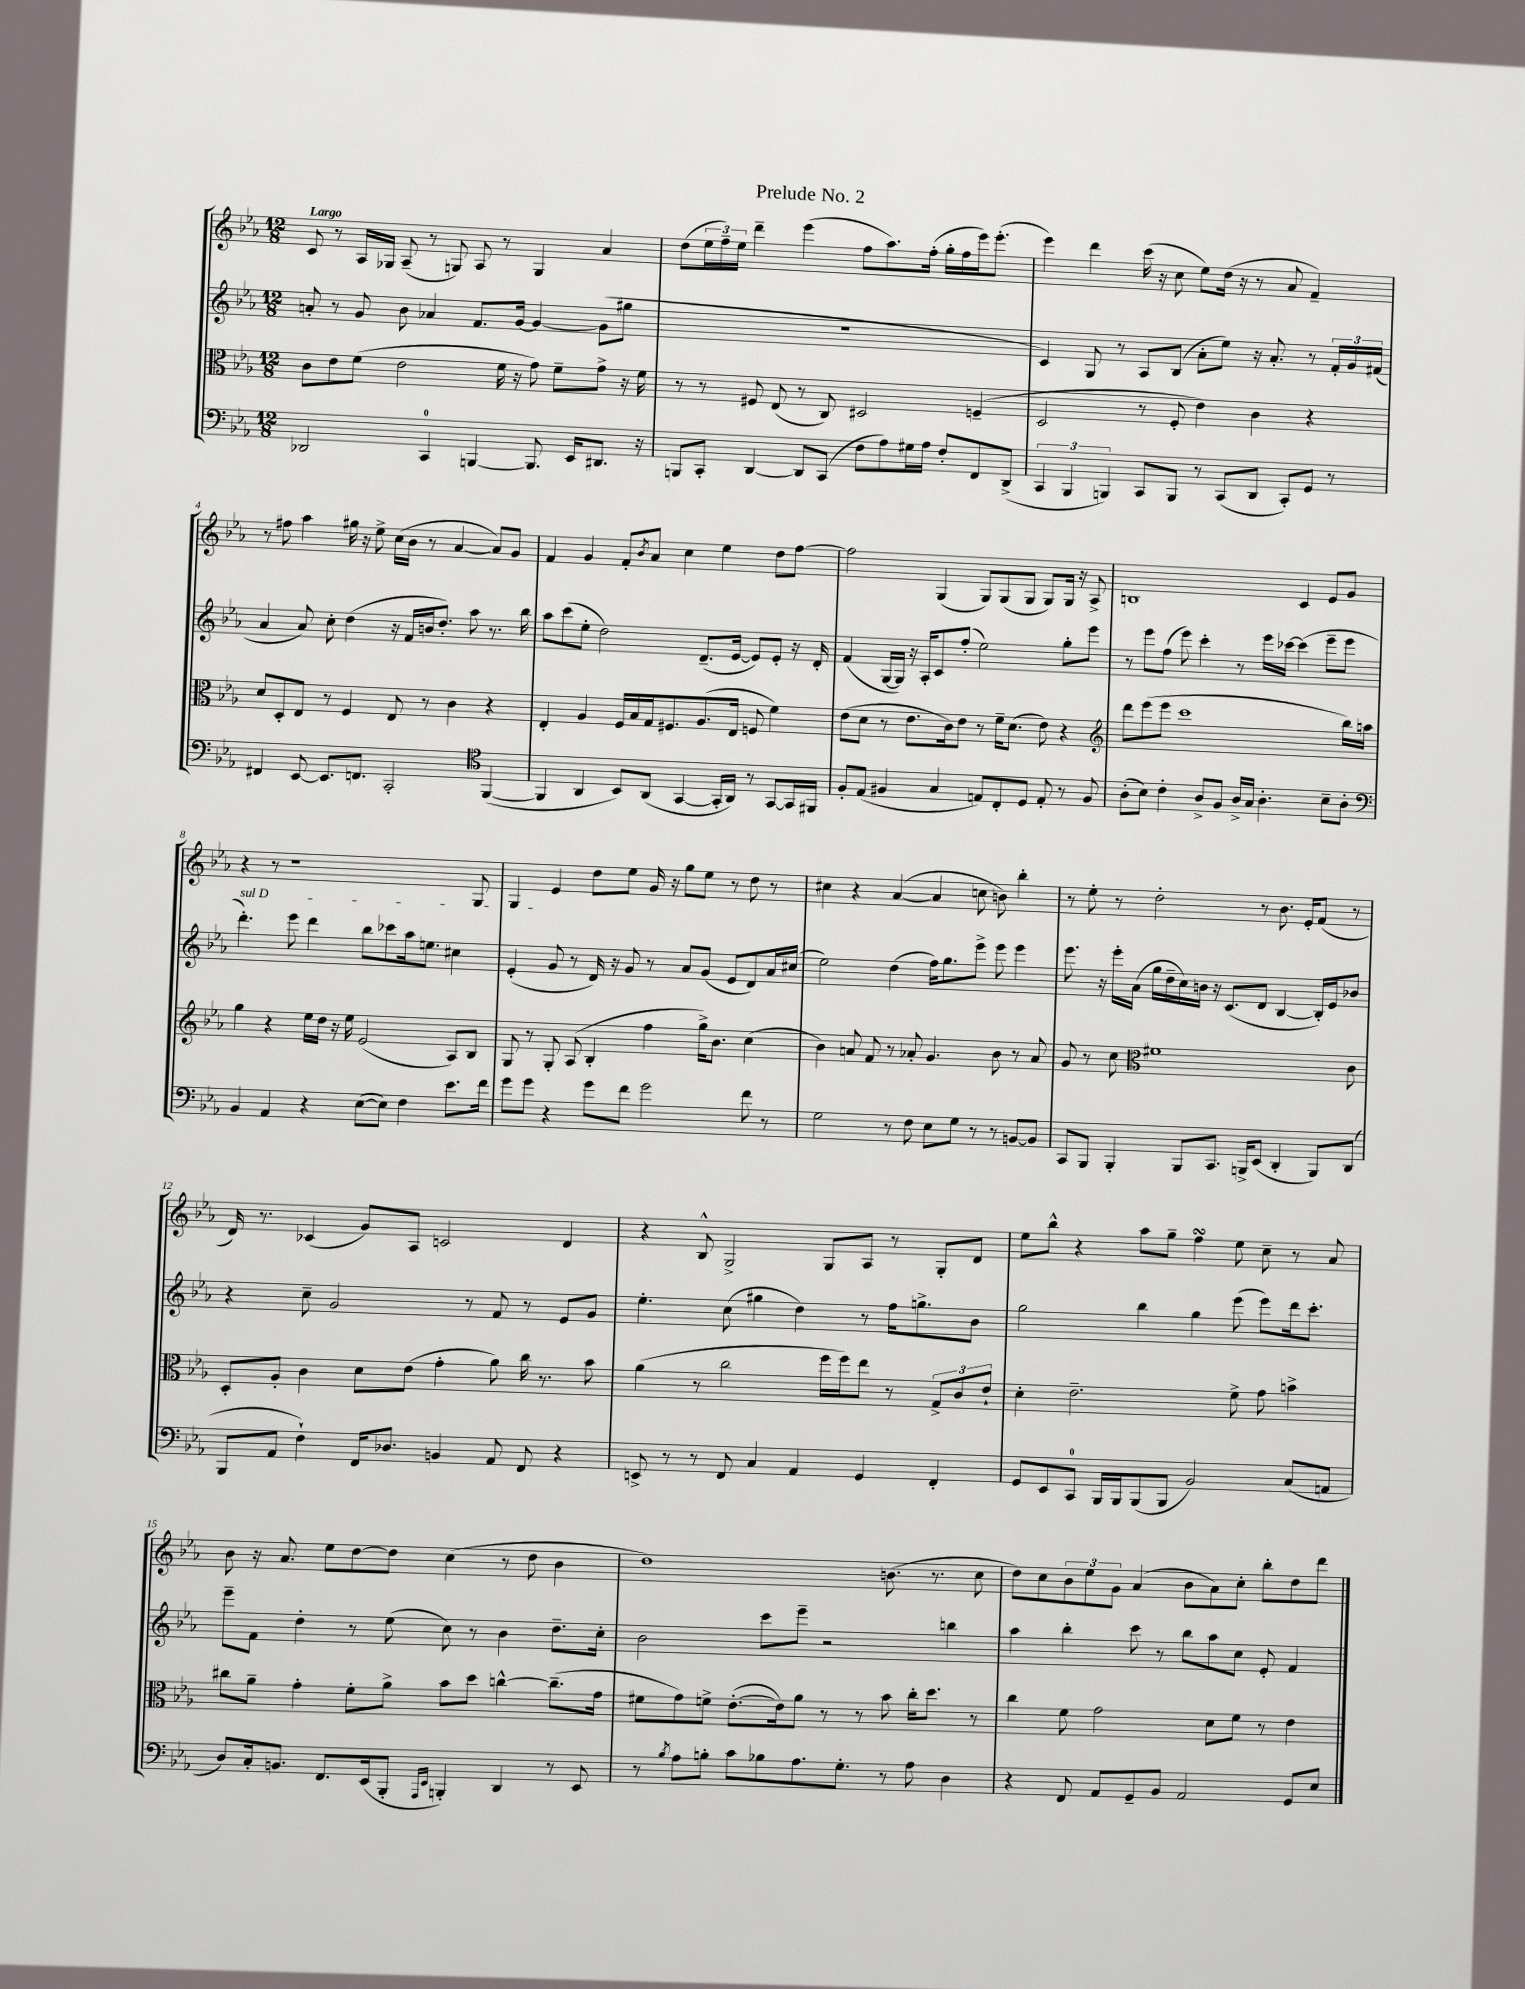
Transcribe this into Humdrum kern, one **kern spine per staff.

**kern	**kern	**kern	**kern
*staff4	*staff3	*staff2	*staff1
*clefF4	*clefC3	*clefG2	*clefG2
*k[b-e-a-]	*k[b-e-a-]	*k[b-e-a-]	*k[b-e-a-]
*M12/8	*M12/8	*M12/8	*M12/8
2DD-/	8c\L	8a'/	8c/
.	8e-\	8r	8r
.	(8f\J	8g/	16A-/LL
.	.	.	16G-/JJ
.	2e-\	8b-\	(8A-~/
4CC/	.	4a-/	8r
.	.	.	8G/)
[4BBB/	.	8.f/L	8A-/
.	16f\	.	8r
.	16r	[16g/Jk	.
8.BBB/]	8g\)	4g/_	4G/
.	8f~\L	.	.
16EE-/LK	.	.	.
8.DD#/J	8g^\J	(8g\]L	4a-/
.	16r	8gg#\J	.
16r	16f\	.	.
=	=	=	=
8BBB/L	8r	1.r	(8dd\L
8CC'/J	8r	.	24ee-\L
.	.	.	24ff~\)
.	.	.	24ee-\JJ
[4DD/	8F#/	.	4ddd~\
.	(8E-/	.	.
8DD/]L	8r	.	(4eee-\
(8CC/J	8C/)	.	.
8F\L	2D#/	.	8ff\L
8A-\)	.	.	8.aa-\)
16G#\L	.	.	.
16A-\JJ	.	.	(16ff'\Jk
8F'/L	.	.	16gg'\LL
.	.	.	16ff\
8FF/	(4F~/	.	16eee-\J)
.	.	.	(8.eee-'\J
(8DD^/J	.	.	.
=	=	=	=
6CC/	2D/	4c/)	4eee-\)
6BBB-/	.	.	.
.	.	8G/	4ddd\
6BBB/)	.	.	.
.	.	8r	.
8CC/L	8r	8A-/L	(16ccc\
.	.	.	16r
8BBB/J	8F'/	(8B-/J	8cc\
8r	4e-\)	8a-'\L	8ee-\L)
(8CC/L	.	8ee-\J)	(16dd\Jk
.	.	.	16r
8DD/J	4c\	16r	8r
.	.	8.a-'/	.
8CC'/L)	.	.	8a-/
8GG/J	4r	8r	4f~/)
8r	.	24f'/LL	.
.	.	24g/	.
.	.	(24f#/JJ	.
=	=	=	=
4FF#/	8d/L	4a-/	8r
.	8D'/	.	8ff#\
[8EE-/	8E-/J	8a-/)	4aa-\
8.EE-/]L	8r	8cc'\	.
.	4F/	(4dd\	16gg#\
8.FF/J	.	.	16r
.	.	.	8ee-^\
2CC'/	8E-/	16r	(16cc\LL
.	.	16f/LL	16b-\JJ
.	8r	16b/J	8r
.	.	8.dd'/J)	.
.	4c\	.	[4a-/
.	.	8aa-\	.
*clefC4	*	*	*
([4FF/	4r	8.r	8a-/]L)
.	.	.	8g/J
.	.	16bb-\	.
=	=	=	=
4FF/]	4E-'/	8aa-\L	4f/
.	.	(8ccc\	.
4AA-/	4A-/	8ee-'\J	4g/
.	.	2dd\)	.
8BB-/L)	16F/LL	.	8f'/L
.	16B-/	.	.
.	.	.	8qb-/
(8AA-/J	16G/J	.	8a-/J
.	8.F#/	.	.
[4GG/	.	.	4cc\
.	(8.A-/	(8.d~/L	.
16GG'/]LL	.	.	4ee-\
16AA-/JJ)	16E-/Jk	[16e-/Jk	.
8r	8F/	8e-/]L)	.
[8GG/L	4f\)	8e-'/J	8dd\L
16GG/]L	.	16r	[8ff\J
16FF#/JJ	.	16d'/	.
=	=	=	=
8F'/L	(8e-\L	(4f/	2ff\]
(8E-/J	8d\J	.	.
4F#/	8r	[16G/LL	.
.	.	16G/]JJ)	.
.	8.e-\L	16r	.
.	.	16A-'/LK	.
4G/	.	8c/	(4G/
.	16c\k)	.	.
.	8e-\J	(8ff'/J	.
8E/L)	8r	2ee-\)	8G/L)
8C'/	16f~\LK	.	(8G/
.	(8.d\J	.	.
8D/J	.	.	8G/J
8E'/	8e-\)	.	8G/L)
8r	4r	8gg'\L	16G/Jk
.	.	.	16r
8F#/	.	8eee-\J	8A-^/
=	=	=	=
*	*clefG2	*	*
(8A-'\L	8ddd\L	8r	1B
8B-\J)	(8eee-\	8eee-\L	.
4c'\	8eee-\J	(8ff\J	.
.	1ccc	8eee-\)	.
8A-^/L	.	4ccc'\	.
8F/J	.	.	.
16A-^/LL	.	8r	.
16G/JJ	.	.	.
4.A-'\	.	16eee-\LL	.
.	.	[16ccc-\JJ	.
.	.	(4ccc-\]	4c/
8B-~\L	.	8eee-~\L	8e-/L
8A-'\J	16bb-\LL)	8eee-\J	8g/J
.	16aa\JJ	.	.
=	=	=	=
*clefF4	*	*	*
4BB-/	4gg\	4.ddd'\)	4r
4AA-/	4r	.	8r
.	.	8eee-\	1r
4r	16ee-\LL	4ddd\	.
.	16dd\JJ	.	.
.	16r	.	.
.	16ee-\	.	.
([8E-\L	(2e-/	8bb-\L	.
8E-\]J)	.	8ccc-\	.
4F\	.	16aa-\k	.
.	.	8.ee\J	.
8.e-\L	8A-/L)	4cc#\	.
.	8B-/J	.	8G/
16f\Jk	.	.	.
=	=	=	=
8g\L	8G/	(4e-'/	4G/
8g\J	8r	.	.
4r	8G'/	8g/	4e-/
.	(8A-/	8r	.
8g\L	4B-'/	16d/)	8dd\L
.	.	16r	.
8f\J	.	8g/	8ee-\J
2g\	4ff\	8r	16g/
.	.	.	16r
.	.	8a-/L	8gg\L
.	16gg^\LK)	(8g/J	8ee-\J
.	8.b-\J	.	.
.	.	8e-/L	8r
8f\	(4cc\	8d/)	8dd\
8r	.	16a-/L	8r
.	.	(16cc#/JJ	.
=	=	=	=
2G\	4b-\)	2ee-\)	4cc#\
.	8a/	.	4r
.	8f/	.	.
8r	8r	(4dd\	([4a-/
8F\	8a-'/	.	.
8E-\L	4.g/	16ff\LK)	4a-/]
.	.	8.gg\	.
8G\J	.	.	.
8r	.	8eee-^\J	8cc\
8r	8b-\	8eee-\	8b\)
[8BB/L	8r	4eee-\	4bb-'\
8BB/]J	8a-/	.	.
=	=	=	=
8CC/L	8g/	8.eee-\	8r
8BBB-/J	8r	.	8ee-'\
.	.	16r	.
4BBB-'/	8cc\	16eee-'\LL	8r
.	.	(16a-\JJ	.
*	*clefC3	*	*
.	1f#	16gg\LL	2dd'\
.	.	16dd~\	.
8BBB-/L	.	16cc\)	.
.	.	16b\JJ	.
8.CC/J	.	16r	.
.	.	(8.c/L	.
16BBB^/LK	.	.	.
(8EE-/J	.	8d/J	8r
4DD'/	.	[4B-/	8.b-\
.	.	.	16e-'/LK
8BBB/L)	.	16B-'/]LL)	(8f/J
.	.	16e-/J	.
(8DD/J	8c\	8b-/J	8r
=	=	=	=
8BBB-/L	8D'/L	4r	16d/)
.	.	.	8.r
8AA-/J	8A-'/J	.	.
4F`\)	4c\	8cc~\	(4c-/
.	.	2g/	.
16FF/LK	8d\L	.	8g/L)
8.D-/J	.	.	.
.	(8e-\J	.	8A-/J
4BB/	4g'\	.	2c/
.	.	8r	.
8AA-/	8a-\)	8f/	.
8FF/	16cc\	8r	.
.	8.r	.	.
4r	.	8e-/L	4d/
.	8b-\	8g/J	.
=	=	=	=
8EE^/	(4a-\	4.ee-'\	4r
8r	.	.	.
8r	8r	.	8B-^^/
8FF/	2cc\	(8cc\	2G^/
4C/	.	4gg#\	.
4AA-/	.	4dd\)	.
.	16ff\LL	.	8G/L
.	16ff\J)	.	.
4GG/	8ee-\J	8r	8A-/J
.	8r	16ff\LK	8r
.	.	8.gg^\	.
4FF'/	12G^/L	.	8G'/L
.	12c/	.	.
.	.	8b-\J	8d/J
.	12e-`/J	.	.
=	=	=	=
8GG/L	4d'\	2gg\	8ee-\L
8EE-/	.	.	8bb-^^\J
8CC/J	2.e-~\	.	4r
16BBB-/LL	.	.	.
16BBB-/J	.	.	.
(8BBB-/	.	4bb-\	8aa-\L
8BBB-/J	.	.	8gg~\J
2BB-/)	.	4gg\	4ff\
.	8f^\	(8eee-\	8ee-\
.	8g\	8eee-\L)	8cc~\
(8C/L	4b^\	16ddd\k	8r
.	.	8.ccc'\J	.
8AA/J	.	.	8a-/
=	=	=	=
8D/L)	8cc#\L	8eee-~\L	8b-\
16C'/k	8a-~\J	8f\J	16r
8.BB/J	.	.	8.a-/
.	4g'\	4dd'\	.
8.FF/L	.	.	8ee-\L
.	8f'\L	8r	[8dd\
(16EE-/k	.	.	.
8BBB-'/J	8a-^\J	(8ee-\	8dd\]J
16qqAAA-/LL	.	.	.
16qqEE-/JJ	.	.	.
4BBB'/)	8b-\L	8cc\)	(4cc\
.	8dd\J	8r	.
4DD/	[4cc^^\	4b-\	8r
.	.	.	8dd\
8r	(8.cc~\]L	8.dd~\L	4b-\
8EE-/	.	.	.
.	16g\Jk	16cc'\Jk	.
=	=	=	=
8r	8f#\L	2b-\	1dd)
8qB-/	.	.	.
8A-\L	8g\)	.	.
8B'\J	8f^\J	.	.
8c\L	([8.e-'\L	.	.
8B-\	.	8ccc\L	.
.	16e-\]k)	.	.
8.A-\	8a-\J	8eee-~\J	.
.	8r	2r	.
8.G'\J	.	.	.
.	8r	.	.
8r	8b-\	.	(8.b\
8A-\	16cc'\LK	.	.
.	8.dd\J	.	8.r
4D\	.	4bb\	.
.	8r	.	8cc\
=	=	=	=
4r	4cc\	4aa-\	8dd\L)
.	.	.	8cc\
8FF/	8f\	4bb-'\	12b-\
.	.	.	12ee-\
8AA-/L	2g\	.	.
.	.	.	12g\J
8GG~/	.	8ccc\	(4a-/
8BB-/J	.	8r	.
2AA-/	.	8bb-\L	8b-\L
.	8d\L	8aa-\	8a-\)
.	8f\J	8cc\J	8cc'\J
.	8r	8e-'/	8bb-'\L
8GG/L	4e-\	4f/	8dd\
8E-/J	.	.	8ddd\J
==	==	==	==
*-	*-	*-	*-
